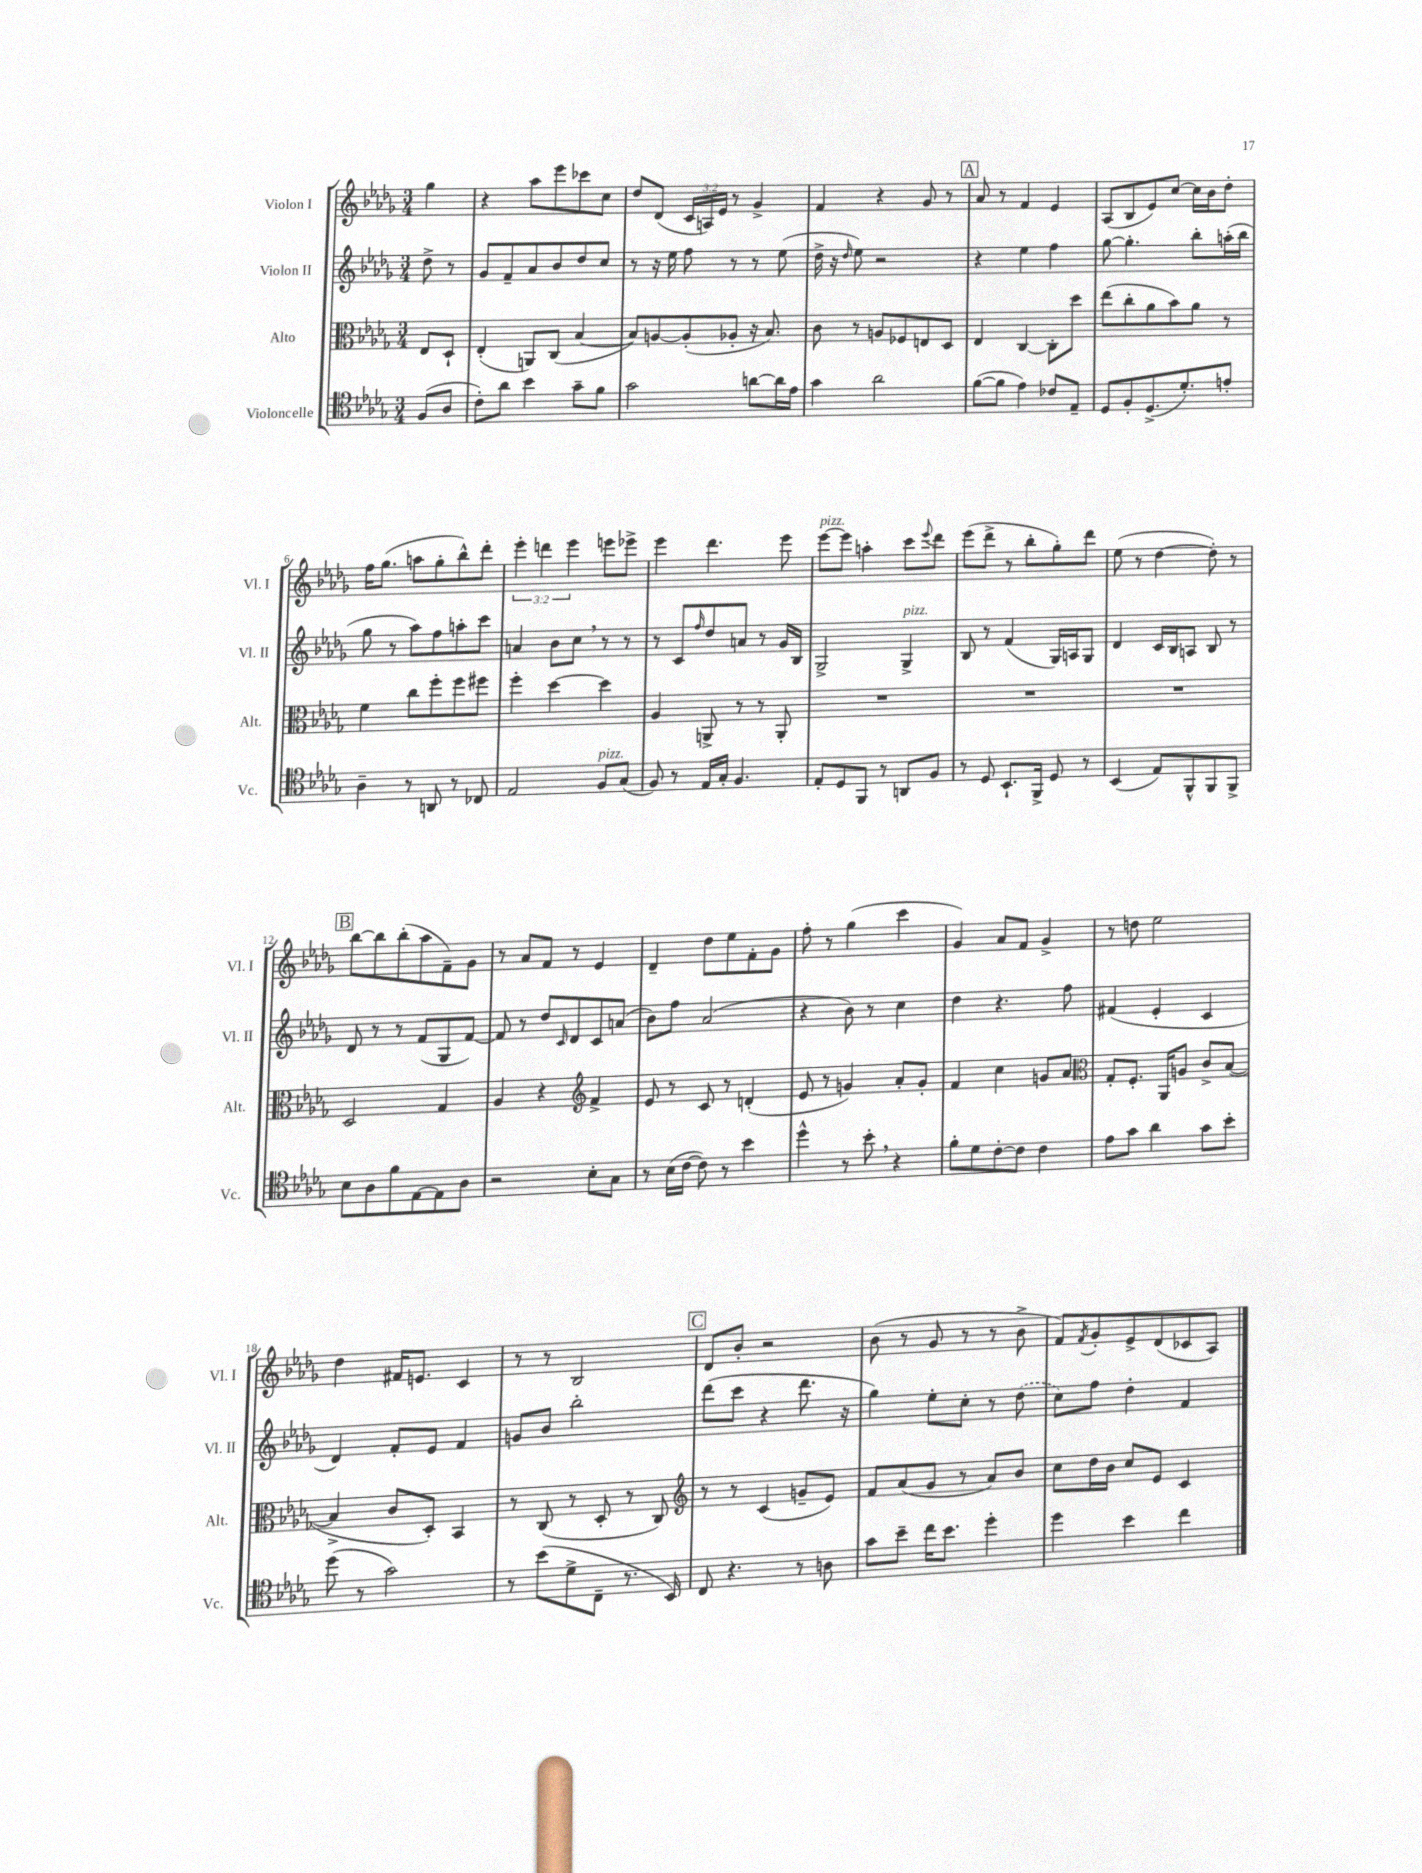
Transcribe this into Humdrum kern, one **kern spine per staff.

**kern	**kern	**kern	**kern
*part4	*part3	*part2	*part1
*staff4	*staff3	*staff2	*staff1
*I"Violoncelle	*I"Alto	*I"Violon II	*I"Violon I
*I'Vc.	*I'Alt.	*I'Vl. II	*I'Vl. I
*clefC4	*clefC3	*clefG2	*clefG2
*k[b-e-a-d-g-]	*k[b-e-a-d-g-]	*k[b-e-a-d-g-]	*k[b-e-a-d-g-]
*M3/4	*M3/4	*M3/4	*M3/4
=	=	=	=
(8F/L	8E-/L	8dd-^\	4gg-\
8A-/J	8D-`/J	8r	.
=1	=1	=1	=1
8c'\L)	(4E-'/	8g-/L	4r
8a-\J	.	8f~/	.
4b-\	8AAn/L)	8a-/	8aa-\L
.	(8C/J	8b-/	8eee-\
8g-~\L	[4B-/	8dd-/	8ccc-X\
8f\J	.	8cc/J	8cc\J
=2	=2	=2	=2
2g-\	8B-/L])	8r	8dd-/L
.	[8An/	16r	(8d-/J
.	.	16ee-\	.
.	(8A'/]	8ff\	24c/LL
.	.	.	24An/)
.	.	.	24e-/JJ
.	8A-X'/J	8r	8r
[8an\L	16r	8r	4g-^/
.	8.B-/)	.	.
16a\L]	.	(8ee-\	.
16e-\JJ	.	.	.
=3	=3	=3	=3
4g-\	8c\	16dd-^\	4f/
.	.	16r	.
.	.	16qqdd-/	.
.	8r	8ee-\)	.
2a-\	8An/L	2r	4r
.	8F-X/	.	.
.	8En/	.	8g-/
.	8D-/J	.	8r
!!LO:REH:place=s1:t=A
=4	=4	=4	=4
([8f\L	4E-/	4r	8a-/
8f\J]	.	.	8r
4e-\)	[4C/	4ee-\	4f/
8c-X/L	8C'\L]	4ff\	4e-/
8E-~/J	8dd-\J	.	.
=5	=5	=5	=5
8D-/L	(8ee-\L	[8gg-\	(8A-/L
8F'/	8cc'\	4.gg-'\]	8B-/
(8.D-^/	8a-\	.	8e-/)
.	8b-\)	.	[8cc/J
8.d-'/)	.	.	.
.	8a-\J	8bb-'\L	16cc\LL]
.	.	.	16b-\J
8en'/J	8r	(16aan'\L	8dd-'\J
.	.	16bb-\JJ	.
!!LO:LB:g=z
=6	=6	=6	=6
4A-~\	4f\	8gg-\	16ff\KL
.	.	.	(8.gg-\J
.	.	8r	.
8r	8cc\L	8aa-\L)	8aan\L
8AAn/	8ff'\	8ff\	8gg-'\
8r	8ff\	8aan'\	8bb-^^\)
8C-X/	8ff#X\J	8ccc\J	8ddd-'\J
=7	=7	=7	=7
2E-/	4ff'\	4an/	6eee-'\
.	.	.	6dddn\
.	[4dd-\	8b-\L	.
.	.	.	6eee-\
.	.	8cc,\J	.
!LO:TX:a:i:t=pizz.	!	!	!
8F/L	4dd-\]	8r	8eeen\L
(8G-/J	.	8r	8eee-X^\J
=8	=8	=8	=8
8F/)	4A-/	8r	4eee-\
8r	.	8c/L	.
.	.	16qqff/	.
16E-/LL	8AAn^/	8dd-/	4.ddd-\
16G-'/JJ	.	.	.
4.F/	8r	8an/J	.
.	8r	8r	.
.	8AA'/	16g-/LL	8eee-\
.	.	16B-/JJ	.
=9	=9	=9	=9
!	!	!	!LO:TX:a:i:t=pizz.
8E-'/L	2.r	2G-^/	[8eee-\L
8D-/	.	.	8eee-\J]
8FF/J	.	.	4aan'\
8r	.	.	.
!	!	!LO:TX:a:i:t=pizz.	!
8AAn/L	.	4G-^/	8ccc\L
.	.	.	8qqeee-/
8F/J	.	.	8ddd-\J
=10	=10	=10	=10
8r	2.r	8B-/	(8eee-\L
8D-/	.	8r	8ddd-^\J
8.BB-`/L	.	(4f/	8r
.	.	.	8bb-'\L
16FF^/Jk	.	.	.
8D-/	.	16G-/LL)	8gg-'\)
.	.	16An/J	.
8r	.	8G-/J	8ddd-\J
=11	=11	=11	=11
(4BB-/	2.r	4d-/	(8ee-\
.	.	.	8r
8E-/L)	.	16c/LL	[4dd-\
.	.	16B-/J	.
8FF^^/	.	8An/J	.
8FF/	.	8B-/	8dd-'\])
8FF^/J	.	8r	8r
!!LO:LB:g=z
!!LO:REH:place=s1:t=B
=12	=12	=12	=12
8B-\L	2D-/	8d-/	[8bb-\L
8A-\	.	8r	8bb-\]
8f\	.	8r	(8bb-'\
[8E-\	.	(8f/L	8aa-\
8E-\]	4G-/	8G-/	8f~\)
8A-\J	.	[8f/J)	8g-\J
=13	=13	=13	=13
2r	4A-/	8f/]	8r
.	.	8r	8a-/L
.	4r	8dd-/L	8f/J
.	.	16qqc/	.
.	.	8d-/	8r
*	*clefG2	*	*
8B-'\L	4f^/	8c/	4e-/
8G-\J	.	(8an/J	.
=14	=14	=14	=14
8r	8e-/	8b-\L)	4d-~/
(16B-\LL	8r	8ff\J	.
[16c\JJ	.	.	.
8c\])	8c/	(2a-/	8dd-\L
8r	8r	.	8ee-\
4b-\	(4dn'/	.	8f'\
.	.	.	8g-\J
=15	=15	=15	=15
4dd-^^\	8e-/	4r	8ff'\
.	8r	.	8r
8r	4gn/)	8b-\)	(4gg-\
8b-',\	.	8r	.
4r	8a-'/L	4cc\	4ccc\
.	8g'/J	.	.
=16	=16	=16	=16
8f'\L	4f/	4dd-\	4g-/)
8d-\	.	.	.
[8c'\	4cc\	4.r	8a-/L
8c\J]	.	.	8f/J
4c\	8gn/L	.	4g-^/
.	8a-/J	8ff\	.
=17	=17	=17	=17
*	*clefC3	*	*
8e-\L	8G-'/L	(4f#X/	8r
8g-\J	8.F'/J	.	8ddn\
4a-\	.	4e-'/	2ee-\
.	16AA-/KL	.	.
.	8An/J	.	.
8g-\L	8c^/L	4c/	.
8b-'\J	([8B-/J	.	.
!!LO:LB:g=z
=18	=18	=18	=18
(8dd-\	4B-^/]	4d-/)	4dd-\
8r	.	.	.
2g-\)	8c/L	8f'/L	16f#X/KL
.	.	.	8.en/J
.	8D-'/J)	8e-/J	.
.	4BB-/	4f/	4c/
=19	=19	=19	=19
8r	8r	8gn/L	8r
(8b-\L	(8C/	8b-/J	8r
8d-^\	8r	2bb-'\	2B-/
8C~\J	8D-'/	.	.
8.r	8r	.	.
.	8C/)	.	.
16BB-/)	.	.	.
!!LO:REH:place=s1:t=C
=20	=20	=20	=20
*	*clefG2	*	*
8C/	8r	(8ddd-\L	8d-/L
4.r	8r	8ccc\J	8b-'/J
.	(4c/	4r	2r
8r	8gn~/L	8.ddd-\	.
8An\	8e-/J)	.	.
.	.	16r	.
=21	=21	=21	=21
8g-\L	8f/L	4gg-\)	(8b-\
8b-~\J	(8a-/	.	8r
16cc\KL	8g-/J	8ee-'\L	8g-/
8.b-\J	.	.	.
.	8r	8cc'\J	8r
4dd-'\	8a-/L)	8r	8r
.	8b-/J	(8dd-\	8b-^\
=22	=22	=22	=22
4dd-\	8cc\L	8cc\L)	8f/L)
.	.	.	8qf/
.	16dd-\L	8ff\J	8g-'/
.	16b-\JJ	.	.
4b-\	8cc/L	4dd-'\	8e-^/
.	8e-/J	.	(8d-/
4cc\	4c/	4f/	8c-X/
.	.	.	8A-/J)
==	==	==	==
*-	*-	*-	*-
